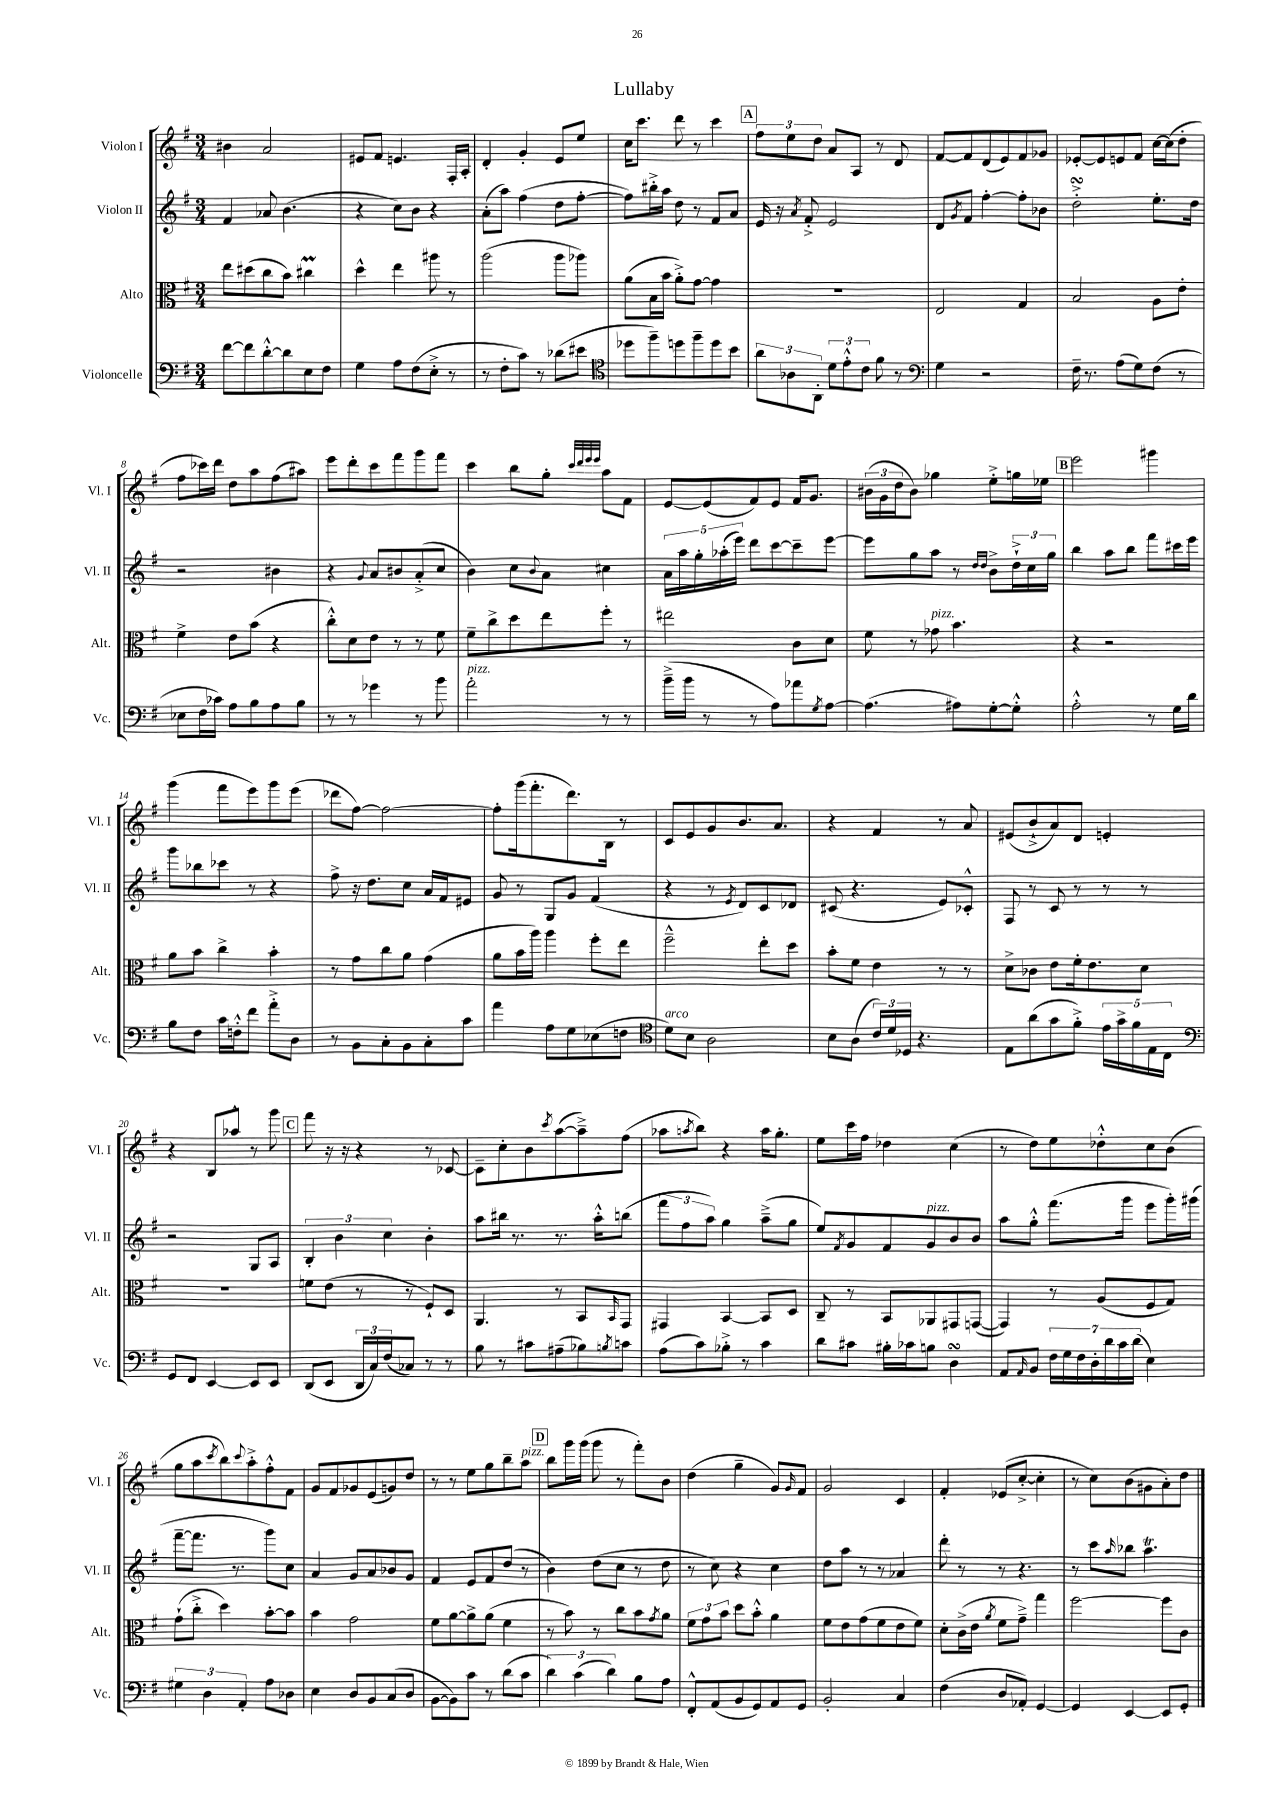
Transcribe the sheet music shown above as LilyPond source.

\header { title = "Lullaby" }
<<
\new StaffGroup <<
\new Staff = "s0" \with { instrumentName = "Violon I" shortInstrumentName = "Vl. I" } {
    \clef treble \key g \major \numericTimeSignature \time 3/4
    bis'4 a'2 |
    eis'8 fis'8 e'4. fis16-. a16-. |
    d'4-. g'4-. e'8 e''8 |
    c''16 c'''8. d'''8 r8 c'''4 |
    \mark \markup { \box "A" } \tuplet 3/2 { fis''8 e''8 d''8 } a'8 a8 r8 d'8 |
    fis'8~ fis'8 d'8( e'8) fis'8 ges'8 |
    ees'8~-. ees'8 e'8 fis'8 c''16~ c''16( d''8-. |
    fis''8 ces'''16) d'''16 d''8 a''8 fis''8( ais''8) |
    e'''8 d'''8-. c'''8 fis'''8 g'''8 fis'''8 |
    c'''4 b''8 g''8-. \grace { c'''32 d'''32 e'''32 e'''32 } a''8 fis'8 |
    e'8~ e'8( fis'8) e'8 fis'16 g'8. |
    \tuplet 3/2 { bis'16( g'16 d''16 } bis'8) ges''4 e''8-.-> g''16 ees''16 |
    \mark \markup { \box "B" } e'''2 gis'''4 |
    g'''4( fis'''8 e'''8) g'''8 e'''8( |
    des'''8 fis''8~) fis''2~ |
    fis''8-. g'''16( fis'''8.-. d'''8.) b16 r8 |
    c'8 e'8 g'8 b'8. a'8. |
    r4 fis'4 r8 a'8 |
    eis'8( b'8-!-> a'8) d'8 e'4-. |
    r4 b8 aes''8-^ r8 g'''8 |
    \mark \markup { \box "C" } fis'''8 r16 r16 r4 r8 ces'8~ |
    ces'8-- c''8-. b'8 \acciaccatura { c'''8 } a''8~( a''8--->) fis''8( |
    aes''8 \acciaccatura { a''8 } b''8) r4 a''16 g''8.-. |
    e''8 c'''16 fis''16 des''4 c''4( |
    r8 d''8) e''8 des''8-.-^ c''8 b'8( |
    g''8 a''8 \acciaccatura { c'''8 } b''8) \appoggiatura { c'''8 } a''8-.-> fis''8-.-^ fis'8 |
    g'8 fis'8 ges'8 e'8( g'8) d''8 |
    r8 r8 e''8 g''8 b''8-- a''8^\markup { \italic "pizz." } |
    \mark \markup { \box "D" } b''8 g'''16 g'''16( g'''8 r8 fis'''8-.) b'8 |
    d''4( g''4-- g'8) \grace { g'16 } fis'8 |
    g'2 c'4 |
    fis'4-. ees'8( c''8~-.-> c''4-. |
    r8 c''8) b'8( gis'8 a'8-.) d''8 \bar "|." |
}
\new Staff = "s1" \with { instrumentName = "Violon II" shortInstrumentName = "Vl. II" } {
    \clef treble \key g \major \numericTimeSignature \time 3/4
    fis'4 aes'8 b'4.( |
    r4 c''8) b'8 r4 |
    a'8-.( a''8) fis''4( d''8 fis''8~-. |
    fis''8) bis''16-.-> a''16 d''8 r8 fis'8 a'8 |
    \mark \markup { \box "A" } e'16 r16 \acciaccatura { a'8 } fis'8-.-> e'2 |
    d'8 \acciaccatura { g'8 } fis'8 fis''4~-. fis''8-. bes'8 |
    d''2-.->\turn e''8.-. d''16 |
    r2 bis'4 |
    r4 \appoggiatura { g'8 } a'8 bis'8 a'8-.->( c''8 |
    b'4) c''8 \appoggiatura { b'8 } a'8 cis''4 |
    \tuplet 5/4 { a'16 a''16 g''16-. aes''16-.( e'''16) } d'''8 c'''8~ c'''8-- e'''8~ |
    e'''8 g''8 a''8 r8 \grace { d''16 d''16 } b'8-> \tuplet 3/2 { d''16-!-> c''16 g''16 } |
    \mark \markup { \box "B" } b''4 a''8 b''8 fis'''8 cis'''16 e'''16 |
    g'''8 bes''8 ces'''8 r8 r4 |
    fis''8-> r16 d''8. c''8 a'16 fis'16 eis'8 |
    g'8 r8 g8 g'8 fis'4( |
    r4 r8 \acciaccatura { e'8 } d'8) c'8 des'8 |
    cis'8( r4. e'8) ces'8-.-^ |
    fis8 r8 c'8 r8 r8 r8 |
    r2 g8 a8 |
    \mark \markup { \box "C" } \tuplet 3/2 { b4-. b'4 c''4 } b'4-. |
    a''8 bis''16 r8. r8. a''16-.-^ b''8( |
    \tuplet 3/2 { fis'''8 fis''8 a''8) } g''4 a''8--->( g''8 |
    e''8) \acciaccatura { fis'8 } g'8 fis'8 g'8^\markup { \italic "pizz." } b'8 b'8 |
    a''8 g''8-.-^ fis'''8.( g'''16 e'''8 g'''16-.) gis'''16( |
    fis'''8~-- fis'''8. r8. g'''8) c''8 |
    a'4 g'8 a'8 bes'8 g'8 |
    fis'4 e'8 fis'8 d''8( r8 |
    \mark \markup { \box "D" } b'4) d''8( c''8 r8 d''8 |
    r8 c''8) r4 c''4 |
    d''8 a''8 r8 r8 aes'4 |
    d'''8-. r8 r8 r4. |
    r8 c'''8 \grace { a''16 } bes''8 a''4.\trill \bar "|." |
}
\new Staff = "s2" \with { instrumentName = "Alto" shortInstrumentName = "Alt." } {
    \clef alto \key g \major \numericTimeSignature \time 3/4
    e''8 dis''8( c''8 b'8) cis''4\prall |
    d''4-^ e''4 ais''8 r8 |
    a''2( a''8 aes''8) |
    a'8( b16 b'16 a'8-.->) g'8~ g'4 |
    \mark \markup { \box "A" } R2. |
    e2 g4 |
    b2 a8 e'8-. |
    fis'4-> e'8 b'8( r4 |
    c''8-.-^) d'8 e'8 r8 r8 fis'8 |
    fis'8-- c''8-> d''8 e''8 fis''8-. r8 |
    eis''2 c'8 d'8 |
    fis'8 r8 ges'8^\markup { \italic "pizz." } b'4. |
    \mark \markup { \box "B" } r4 r2 |
    a'8 b'8 c''4-> b'4-. |
    r8 g'8 c''8 a'8 g'4( |
    a'8 b'16 a''16) a''4 fis''8-. e''8 |
    fis''2---^ e''8-. d''8 |
    b'8-. fis'8 e'4 r8 r8 |
    d'8-> ces'8 e'8 fis'16-. e'8. d'8 |
    R2. |
    \mark \markup { \box "C" } f'8 e'8( r8 r8 fis8-!) d8 |
    a,4. r8 b,8 \grace { b,16 } g,8 |
    gis,4 b,4~ b,8 d8 |
    c8-- r8 b,8 aes,8 gis,8 g,8~( |
    g,4) r8 a8( fis8 g8) |
    g'8-!( c''8-.-> d''4) b'8~-. b'8 |
    b'4 g'2 |
    fis'8 a'8~ a'8-> a'8( fis'4 |
    \mark \markup { \box "D" } r8 b'8) r8 c''8 b'8 \acciaccatura { g'8 } a'8 |
    \tuplet 3/2 { fis'8 g'8 b'8 } d''8 b'8-.-^ a'4 |
    fis'8 e'8 g'8( fis'8 e'8 fis'8) |
    d'8-. c'16->( e'16 \acciaccatura { a'8 } fis'8 g'8--->) g''4 |
    fis''2~ fis''8 c'8 \bar "|." |
}
\new Staff = "s3" \with { instrumentName = "Violoncelle" shortInstrumentName = "Vc." } {
    \clef bass \key g \major \numericTimeSignature \time 3/4
    fis'8~ fis'8 d'8~-.-^ d'8 e8 fis8 |
    g4 a8 fis8( e8-.-> r8 |
    r8 fis8-. c'8) r8 des'8( eis'8 |
    \clef tenor des''8 fis''8--) d''8 fis''8-- d''8 b'8 |
    \mark \markup { \box "A" } \tuplet 3/2 { a'8 aes8 a,8-. } \tuplet 3/2 { d'8 e'8-.-^ c'8 } fis'8 r8 |
    \clef bass g4 r2 |
    fis16-- r8. a8( g8) fis8( r8 |
    ees8 fis16 ces'16) a8 b8 a8 b8 |
    r8 r8 ges'4 r8 b'8 |
    a'2-.^\markup { \italic "pizz." } r8 r8 |
    b'16--->( b'16 r8 r8 a8) aes'8 \acciaccatura { g8 } a8~ |
    a4.( ais8) g8~-. g8-.-^ |
    \mark \markup { \box "B" } a2-.-^ r8 g16 d'16 |
    b8 fis8 c'16 f16-.-^ fis'8 a'8-.-> d8 |
    r8 b,8 c8-. b,8 c8-. c'8 |
    a'4 a8 g8 ees8( f8 |
    \clef tenor d'8^\markup { \italic "arco" }) b8 a2 |
    b8 a8( \tuplet 3/2 { c'16) d'16 des16 } r4. |
    e8 a'8( g'8 fis'8-.->) \tuplet 5/4 { e'16 g'16-> fis'16 e16 c16 } |
    \clef bass g,8 fis,8 e,4~ e,8 e,8 |
    \mark \markup { \box "C" } d,8( e,8 \tuplet 3/2 { d,16 c16) fis16( } ces8) r8 r8 |
    b8 r8 cis'8 ais8--( bes8) \acciaccatura { b8 } c'8 |
    a8( c'8) bes8-.-> r8 c'4 |
    d'8 cis'8 bis16-. ces'16 b8 d4\turn |
    a,8 \grace { a,16 } b,8 \tuplet 7/4 { fis16 g16 fis16 d16-. d'16 c'16 d'16( } e4) |
    \tuplet 3/2 { gis4 d4 a,4-. } a8 des8 |
    e4 d8 b,8 c8( d8 |
    b,8~ b,8) c'8 r8 d'8( c'8 |
    \mark \markup { \box "D" } \tuplet 3/2 { d'4) c'4( d'4) } b8 a8 |
    fis,8-.-^ a,8( b,8 g,8) a,8 g,8 |
    b,2-. c4 |
    fis4( d8 aes,8-.) g,4~ |
    g,4 e,4~ e,8 g,8-. \bar "|." |
}
>>
>>
